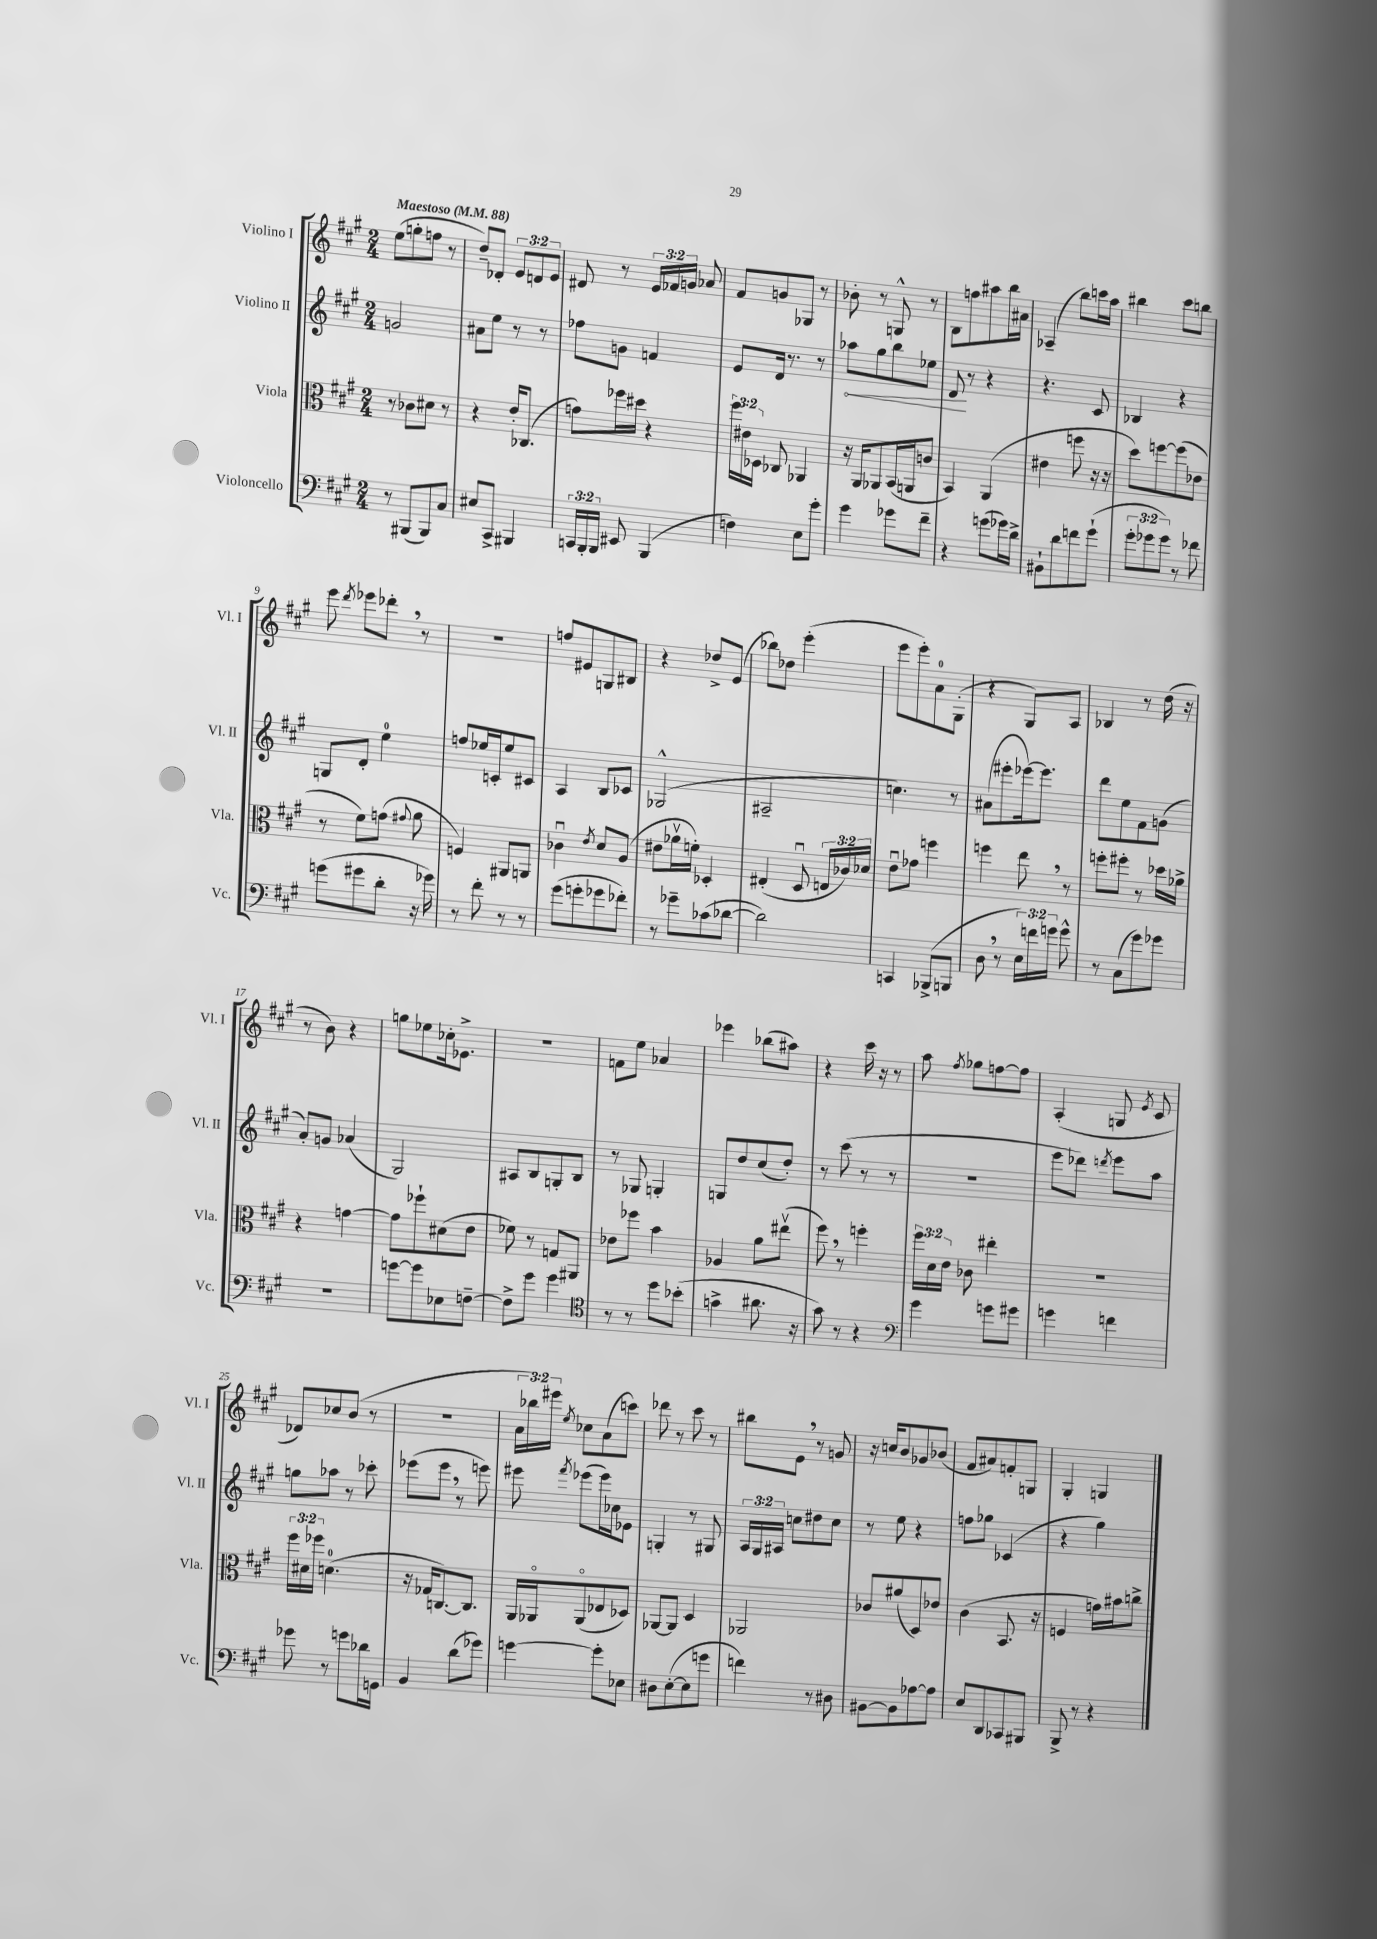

**kern	**kern	**kern	**dynam	**kern
*part4	*part3	*part2	*part2	*part1
*staff4	*staff3	*staff2	*staff2	*staff1
*I"Violoncello	*I"Viola	*I"Violino II	*	*I"Violino I
*I'Vc.	*I'Vla.	*I'Vl. II	*	*I'Vl. I
*clefF4	*clefC3	*clefG2	*	*clefG2
*k[f#c#g#]	*k[f#c#g#]	*k[f#c#g#]	*	*k[f#c#g#]
*M2/4	*M2/4	*M2/4	*	*M2/4
*MM88	*MM88	*MM88	*	*MM88
=1	=1	=1	=1	=1
!	!	!	!	!LO:TX:a:B:t=Maestoso
8r	8r	2gn/	.	(8ee\L
(8BBB#X/L	8c-X\L	.	.	8ggn'\
8BBB#/)	8d#X\J	.	.	8ffn\J
8C#/J	8r	.	.	8r
=2	=2	=2	=2	=2
8E#X/L	4r	8a#X\L	.	8dd~/L)
8CC#^/J	.	8ee\J	.	8d-X'/J
4BBB#X/	16e'/KL	8r	.	12e/L
.	(8.C-X/J	.	.	.
.	.	.	.	12dn/
.	.	8r	.	.
.	.	.	.	12e/J
=3	=3	=3	=3	=3
24CCn/LL	8gn\L)	8ff-X\L	.	8d#X/
24BBB'/	.	.	.	.
24BBB/JJ	.	.	.	.
8EE#X/	16ff-X\L	8gn\J	.	8r
.	16dd#X\JJ	.	.	.
(4BBB/	4r	4fn/	.	24e/LL
.	.	.	.	24f-X/
.	.	.	.	24gn/JJ
.	.	.	.	8a-X/
=4	=4	=4	=4	=4
4Fn\)	24ff#\LL	8e/L	.	8f#/L
.	24e#X\	.	.	.
.	24D-X\JJ	.	.	.
.	8C-X/	16d/Jk	.	8gn/
.	.	8.r	.	.
8E\L	4AA-X/	.	.	8G-X/J
8g#'\J	.	8r	.	8r
=5	=5	=5	=5	=5
!	!	!	!LO:HP:b	!
4g#\	16r	8aa-X\L	<	8b-X'\
.	16AA/KL	.	.	.
.	8AA-X/	8gg#\	.	8r
8g-X\L	(16BB/L	8bb\	.	8Gn^^/
.	16AAn/J	.	.	.
8f#~\J	8cn/J	8ee-X\J	.	8r
=6	=6	=6	=6	=6
4r	4BB/)	8d/	.	8B\L
.	.	8r	[	8ffn\
(8gn\L	(4AA/	4r	.	8aa#X\
16g-X\L)	.	.	.	16bb\L
16d^\JJ	.	.	.	16a#X\JJ
=7	=7	=7	=7	=7
8BB#X`\L	4e#X\	4.r	.	(4A-X~/
8d\	.	.	.	.
8fn\	8ffn\	.	.	8bb\L)
(8g#`\J	16r	8c#/	.	16cccn\L
.	16r	.	.	16aa\JJ
=8	=8	=8	=8	=8
12g#'\L	8dd\L)	4B-X/	.	4bb#X\
12g-X\	.	.	.	.
.	[8ffn\	.	.	.
12g-\J)	.	.	.	.
8r	(8ff\]	4r	.	8ccc#\L
8f-X\	8e-X\J	.	.	8bbn\J
!!LO:LB:g=z
=9	=9	=9	=9	=9
(8gn\L	8r	8Gn/L	.	8eee\
.	.	.	.	8qddd/
8g#X\	8f#\L)	8d'/J	.	8eee-X\L
8d'\J	(8gn\J	4ee\	.	8ddd-X',\J
.	8qqg#X/	.	.	.
16r	8a\	.	.	8r
16g-X\)	.	.	.	.
=10	=10	=10	=10	=10
8r	4Fn/)	8ffn/L	.	2r
8f#'\	.	16ee-X/L	.	.
.	.	16cn'/J	.	.
8r	8AA#X/L	8ee-/	.	.
8r	8AAn/J	8c#X/J	.	.
=11	=11	=11	=11	=11
(8g#\L	4c-Xu\	4A/	.	8ffn/L
8gn'\	.	.	.	8e#X/
.	8qe/	.	.	.
8g-X\	8d/L	8B/L	.	8Gn/
8f-X'\J)	(8A/J	8c-X/J	.	8B#X/J
=12	=12	=12	=12	=12
8r	8e#X\L	(2G-X^^/	.	4r
8g-X~\L	16a-Xv\L	.	.	.
.	16fn'\JJ)	.	.	.
(8c-X\	4D-X'/	.	.	8dd-X^/L
[8d-X\J	.	.	.	(8e/J
=13	=13	=13	=13	=13
2d-\])	(4E#X'/	2A#X~/	.	8bb-X\L)
.	.	.	.	8dd-X\J
.	8Du/	.	.	(4eee'\
.	24En/LL	.	.	.
.	24c-X/)	.	.	.
.	24d-X/JJ	.	.	.
=14	=14	=14	=14	=14
4CCn/	8eu\L	4.ccn\)	.	8eee\L
.	8g-X\J	.	.	8eee'\)
(8BBB-X^/L	4ffn\	.	.	8a\
8BBBn/J	.	8r	.	(8G#'\J
=15	=15	=15	=15	=15
8D,\	4ffn\	(8a#X\L	.	4r
8r	.	8eee#X'\	.	.
24E\LL)	8ee,\	[16eee-X\k)	.	8G#/L)
24fn\	.	.	.	.
.	.	8.eee-\J]	.	.
24gn\JJ	.	.	.	.
8g^^\	8r	.	.	8A/J
=16	=16	=16	=16	=16
8r	8ffn'\L	8ddd\L	.	4B-X/
(8C#\L	8ff#X'\J	8ee\	.	.
8g#\)	8r	8f#\	.	8r
8g-X\J	16dd-X\LL	(8gn\J	.	(16dd\
.	16a-X^\JJ	.	.	16r
!!LO:LB:g=z
=17	=17	=17	=17	=17
2r	4r	8a'/L)	.	8r
.	.	8gn/J	.	8b\)
.	[4gn\	(4a-X/	.	4r
=18	=18	=18	=18	=18
[8gn\L	8g\L]	2G#/)	.	8ggn\L
8g\]	8ff-X`\	.	.	8ee-X\
8E-X\	(8d#X\	.	.	16cc-X'\k
.	.	.	.	8.e-X^\J
[8Fn~\J	8e\J	.	.	.
=19	=19	=19	=19	=19
8F^\L]	8f-X\)	8A#X/L	.	2r
8g#\J	8r	8B/	.	.
4g#\	8Gn/L	8Gn'/	.	.
.	8AA#X/J	8B/J	.	.
=20	=20	=20	=20	=20
*clefC4	*	*	*	*
8r	8e-X\L	8r	.	8fn\L
8r	8ff-X\J	8G-X/	.	8ee\J
8dd\L	4b\	4Gn'/	.	4a-X/
(8b-X'\J	.	.	.	.
=21	=21	=21	=21	=21
4gn^\	4A-X/	8Gn/L	.	4eee-X\
.	.	8dd/	.	.
8.a#X\	8a\L	(8cc#/	.	(8bb-X\L
.	(8ee#Xv\J	8dd'/J)	.	8aa#X\J)
16r	.	.	.	.
=22	=22	=22	=22	=22
8g#\)	8ff#,\)	8r	.	4r
8r	8r	(8ccc#\	.	.
4r	4ffn'\	8r	.	16ccc#\
.	.	.	.	16r
.	.	8r	.	8r
=23	=23	=23	=23	=23
*clefF4	*	*	*	*
4g#\	24ff#\LL	2r	.	8aa\
.	24d\	.	.	.
.	24e\JJ	.	.	.
.	.	.	.	8qff#/
.	8c-X\	.	.	8gg-X\L
8gn\L	4ee#X'\	.	.	[8ffn\
8g#X\J	.	.	.	8ff\J]
=24	=24	=24	=24	=24
4gn\	2r	8eee\L	.	(4A'/
.	.	8ddd-X\J)	.	.
.	.	8qdddn/	.	.
4fn\	.	8eee\L	.	8Gn/
.	.	.	.	8qe/
.	.	8aa\J	.	8c#/
!!LO:LB:g=z
=25	=25	=25	=25	=25
8g-X\	24ff#\LL	8ggn\L	.	8d-X/L)
.	24d#X\	.	.	.
.	24ff-X\JJ	.	.	.
8r	(4.dn\	8aa-X\J	.	8cc-X/
8gn\L	.	8r	.	(8b/J
16d-X\L	.	8ccc-X'\	.	8r
16GGn\JJ	.	.	.	.
=26	=26	=26	=26	=26
4BB/	16r	(8eee-X\L	.	2r
.	16G-X/KL	.	.	.
.	[8.Cn/)	8eee-,\J	.	.
(8d\L	.	8r	.	.
.	8.C/J]	.	.	.
8g-X\J)	.	8eeen\)	.	.
=27	=27	=27	=27	=27
[4gn\	16AA/LL	8eee#X\	.	24a\LL
.	.	.	.	24bb-X\)
.	16AA-X/J	.	.	.
.	.	.	.	24eee#X\JJ
.	.	8qfff#/	.	8qee/
.	(8AA-/	(8eee-X\L	.	8cc-X\L
8g'\L]	8E-X/	16eee-\L)	.	(8a\
.	.	16cc-X\J	.	.
8E-X\J	8D-X/J)	8e-X\J	.	8cccn\J)
=28	=28	=28	=28	=28
8D#X\L	[8AA-X/L	4Gn'/	.	8ddd-X\
([8E'\	8AA-/J]	.	.	8r
8E\]	4D/	8r	.	8ccc#\
8gn\J	.	8G#X/	.	8r
=29	=29	=29	=29	=29
4fn\)	2AA-X/	24A/LL	.	8bb#X\L
.	.	24G#/	.	.
.	.	24A#X/JJ	.	.
.	.	8ccn\L	.	8e,\J
8r	.	8dd#X\	.	8r
8D#X\	.	8cc\J	.	8gn/
=30	=30	=30	=30	=30
[8BB#X\L	8c-X/L	8r	.	16r
.	.	.	.	16ccn/KL
8BB#\]	(8a#X/	8ee\	.	8b/
[8A-X\	8D/)	4r	.	8g-X/
8A-\J]	8e-X/J	.	.	(8b-X/J
=31	=31	=31	=31	=31
8E/L	(4c#\	8ffn\L	.	8f#/L
8DD/	.	8gg-X\J	.	8a#X/)
8CC-X/	8.BB/	(4c-X/	.	8fn'/
8BBB#X/J	.	.	.	8Gn/J
.	16r	.	.	.
=32	=32	=32	=32	=32
8BBB^/	4Fn/	4r	.	4G#'/
8r	.	.	.	.
4r	16gn\LL)	4gg#\)	.	4Gn/
.	16b#X\J	.	.	.
.	8ccn^\J	.	.	.
==	==	==	==	==
*-	*-	*-	*-	*-
